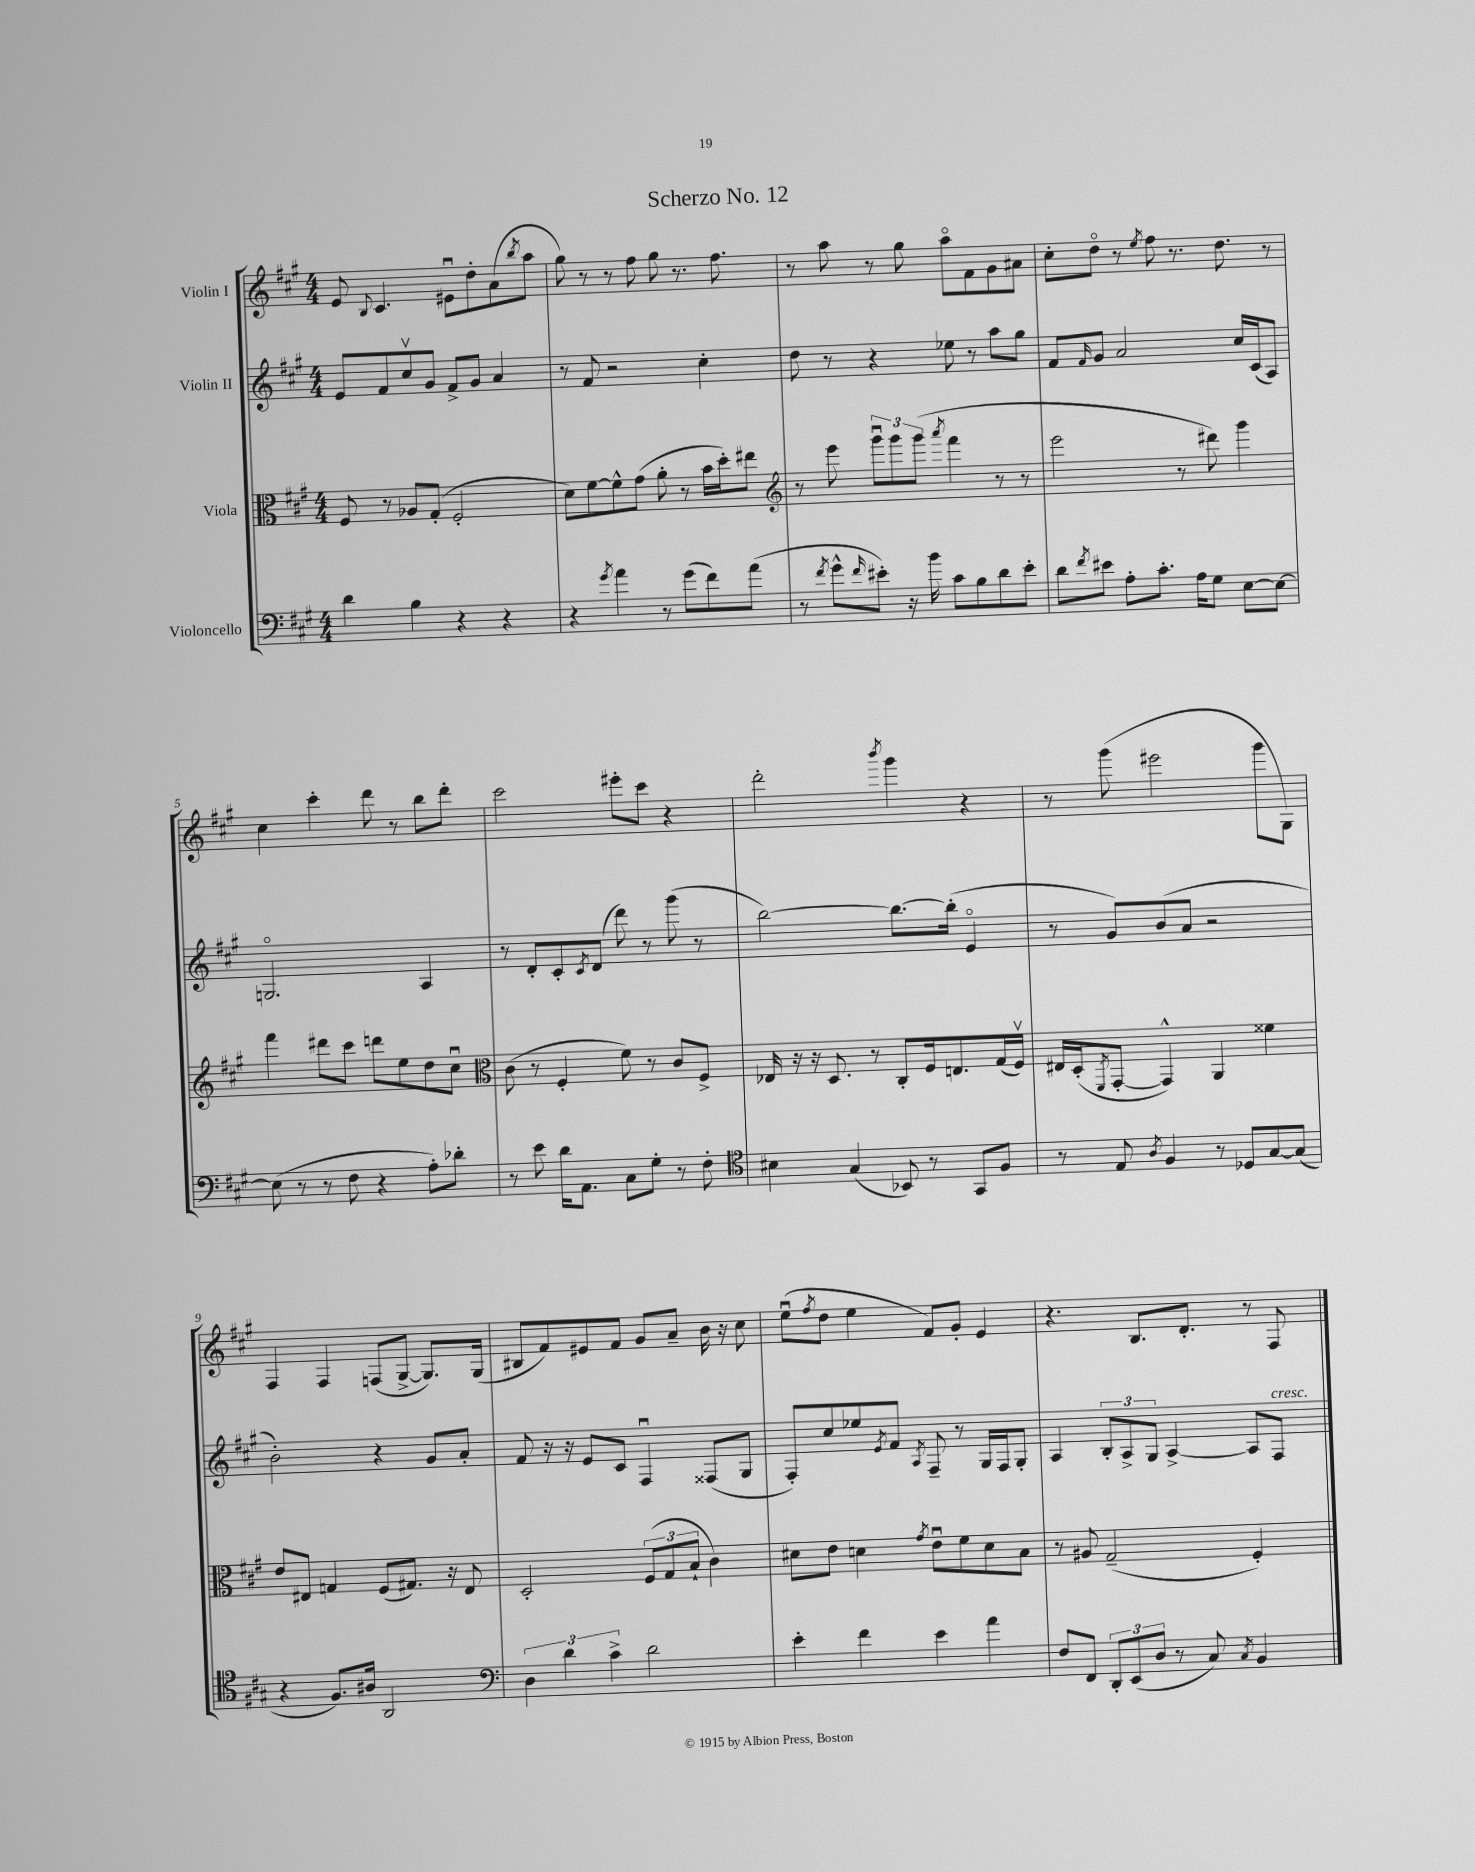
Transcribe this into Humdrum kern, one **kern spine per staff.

**kern	**kern	**kern	**kern
*staff4	*staff3	*staff2	*staff1
*clefF4	*clefC3	*clefG2	*clefG2
*k[f#c#g#]	*k[f#c#g#]	*k[f#c#g#]	*k[f#c#g#]
*M4/4	*M4/4	*M4/4	*M4/4
4d	8F#	8e	8e
.	.	.	8qqB
.	8r	8f#	4.c#
4B	8A-	8cc#v	.
.	(8G#'	8g#	.
4r	2F#'	8f#^	8e#u
.	.	8g#	8dd'
4r	.	4a	(8a
.	.	.	8qbb
.	.	.	8aa
=	=	=	=
4r	8d)	8r	8gg#)
.	[8f#	8f#	8r
8qg#	.	.	.
4a	8f#^^]	2r	8r
.	(8g#	.	8ff#
8r	8a'	.	8gg#
(8g#	8r	.	8.r
8f#)	16b	4cc#'	.
.	16dd')	.	8.ff#
(8a	8ee#	.	.
=	=	=	=
*	*clefG2	*	*
8r	8r	8dd	8r
8qf#	.	.	.
8g#^^	8eee	8r	8aa
16qqf#	.	.	.
8e#')	12ggg#u	4r	8r
.	12ggg#	.	.
16r	.	.	8gg#
.	(12ggg#	.	.
16b	.	.	.
.	8qaaa	.	.
8c#	4fff#	8ee-	8aao
8B	.	8r	8f#
8d	8r	8aa	8g#
8e#'	8r	8gg#	8a#
=	=	=	=
8d	2eee	8f#	8cc#'
8qf#	.	16qqf#	.
8e#	.	8g#	8ddo
8A'	.	2a	8r
.	.	.	8qee
8.c#'	.	.	8ff#
.	8r	.	8.r
16A	.	.	.
8G#	8ddd#)	.	.
.	.	.	8.dd
[8E	4ggg#	16cc#	.
.	.	(16c#	.
8E_	.	8A)	8r
=	=	=	=
(8E]	4fff#	2.Go	4cc#
8r	.	.	.
8r	8ddd#	.	4ccc#'
8F#	8ccc#	.	.
4r	8ddd	.	8ddd
.	8ee	.	8r
8A')	8dd	4A	8bb
8d-'	8cc#u	.	8ddd'
=	=	=	=
*	*clefC3	*	*
8r	(8c#	8r	2ccc#
8e	8r	8d'	.
16d	4F#'	8c#'	.
8.AA	.	.	.
.	.	8qc#	.
.	.	(8d	.
8C#	8f#)	8ddd)	8eee#'
8G#'	8r	8r	8ccc#
8r	8c#	(8ggg#	4r
8F#'	8F#^	8r	.
=	=	=	=
*clefC4	*	*	*
4B#	16E-	[2bb)	2ddd'
.	16r	.	.
.	16r	.	.
.	8.D	.	.
(4G#	.	.	.
.	8r	.	.
.	.	.	8qbbb
8BB-)	8C#'	8.bb_	4ggg#
8r	16F#	.	.
.	8.E	(16bb']	.
8GG#	.	4eo	4r
8F#	(16G#	.	.
.	16F#v)	.	.
=	=	=	=
8r	16E#	8r	8r
.	(16D'	.	.
.	8qFF#	.	.
8E	[8GG#'	8g#)	(8ggg#
8qA	.	.	.
4F#	4GG#^^])	(8b	2eee#
.	.	8a	.
8r	4AA	2r	.
8D-	.	.	.
[8G#	4f##	.	8ggg#
(8G#]	.	.	8G#)
=	=	=	=
4r	8e	2b')	4F#
.	8E#	.	.
8.F#)	4G	.	4F#
16A#	.	.	.
2AA	(8F#	4r	(8F
.	8.G#)	.	[8G#^
.	.	8g#	8.G#])
.	16r	.	.
.	8E#	8a'	.
.	.	.	(16G#
=	=	=	=
*clefF4	*	*	*
6D	2D'	8f#	8B#
.	.	16r	8f#)
6d	.	.	.
.	.	16r	.
.	.	8e	8e#
6c#^	.	.	.
.	.	8c#	8f#
2d	(12F#	4F#u	8g#
.	12G#	.	.
.	.	.	8a~
.	12B`	.	.
.	4c#)	(8F##	16b
.	.	.	16r
.	.	8G#	8cc#
=	=	=	=
4e'	8d#	8F#')	(8eeu
.	.	.	8qff#
.	8e	8cc#	8dd
4f#	4d	8ee-	4ee
.	.	8qe	.
.	.	8f#	.
.	8qg#	8qA	.
4e	8eu	8F#~	8f#)
.	8f#	8r	8g#'
4a	8d	16G#	4e
.	.	16F#	.
.	8B	8G#'	.
=	=	=	=
8F#	8r	4A	4.r
8FF#	8A#	.	.
12DD'	(2G#~	12B'	.
(12EE	.	12A^	.
.	.	.	8.B
12D	.	12G#	.
8r	.	[4A^	.
.	.	.	8.d'
8C#)	.	.	.
8qC#	.	.	.
4BB	4F#')	8A]	8r
.	.	8F#	8F#
==	==	==	==
*-	*-	*-	*-
